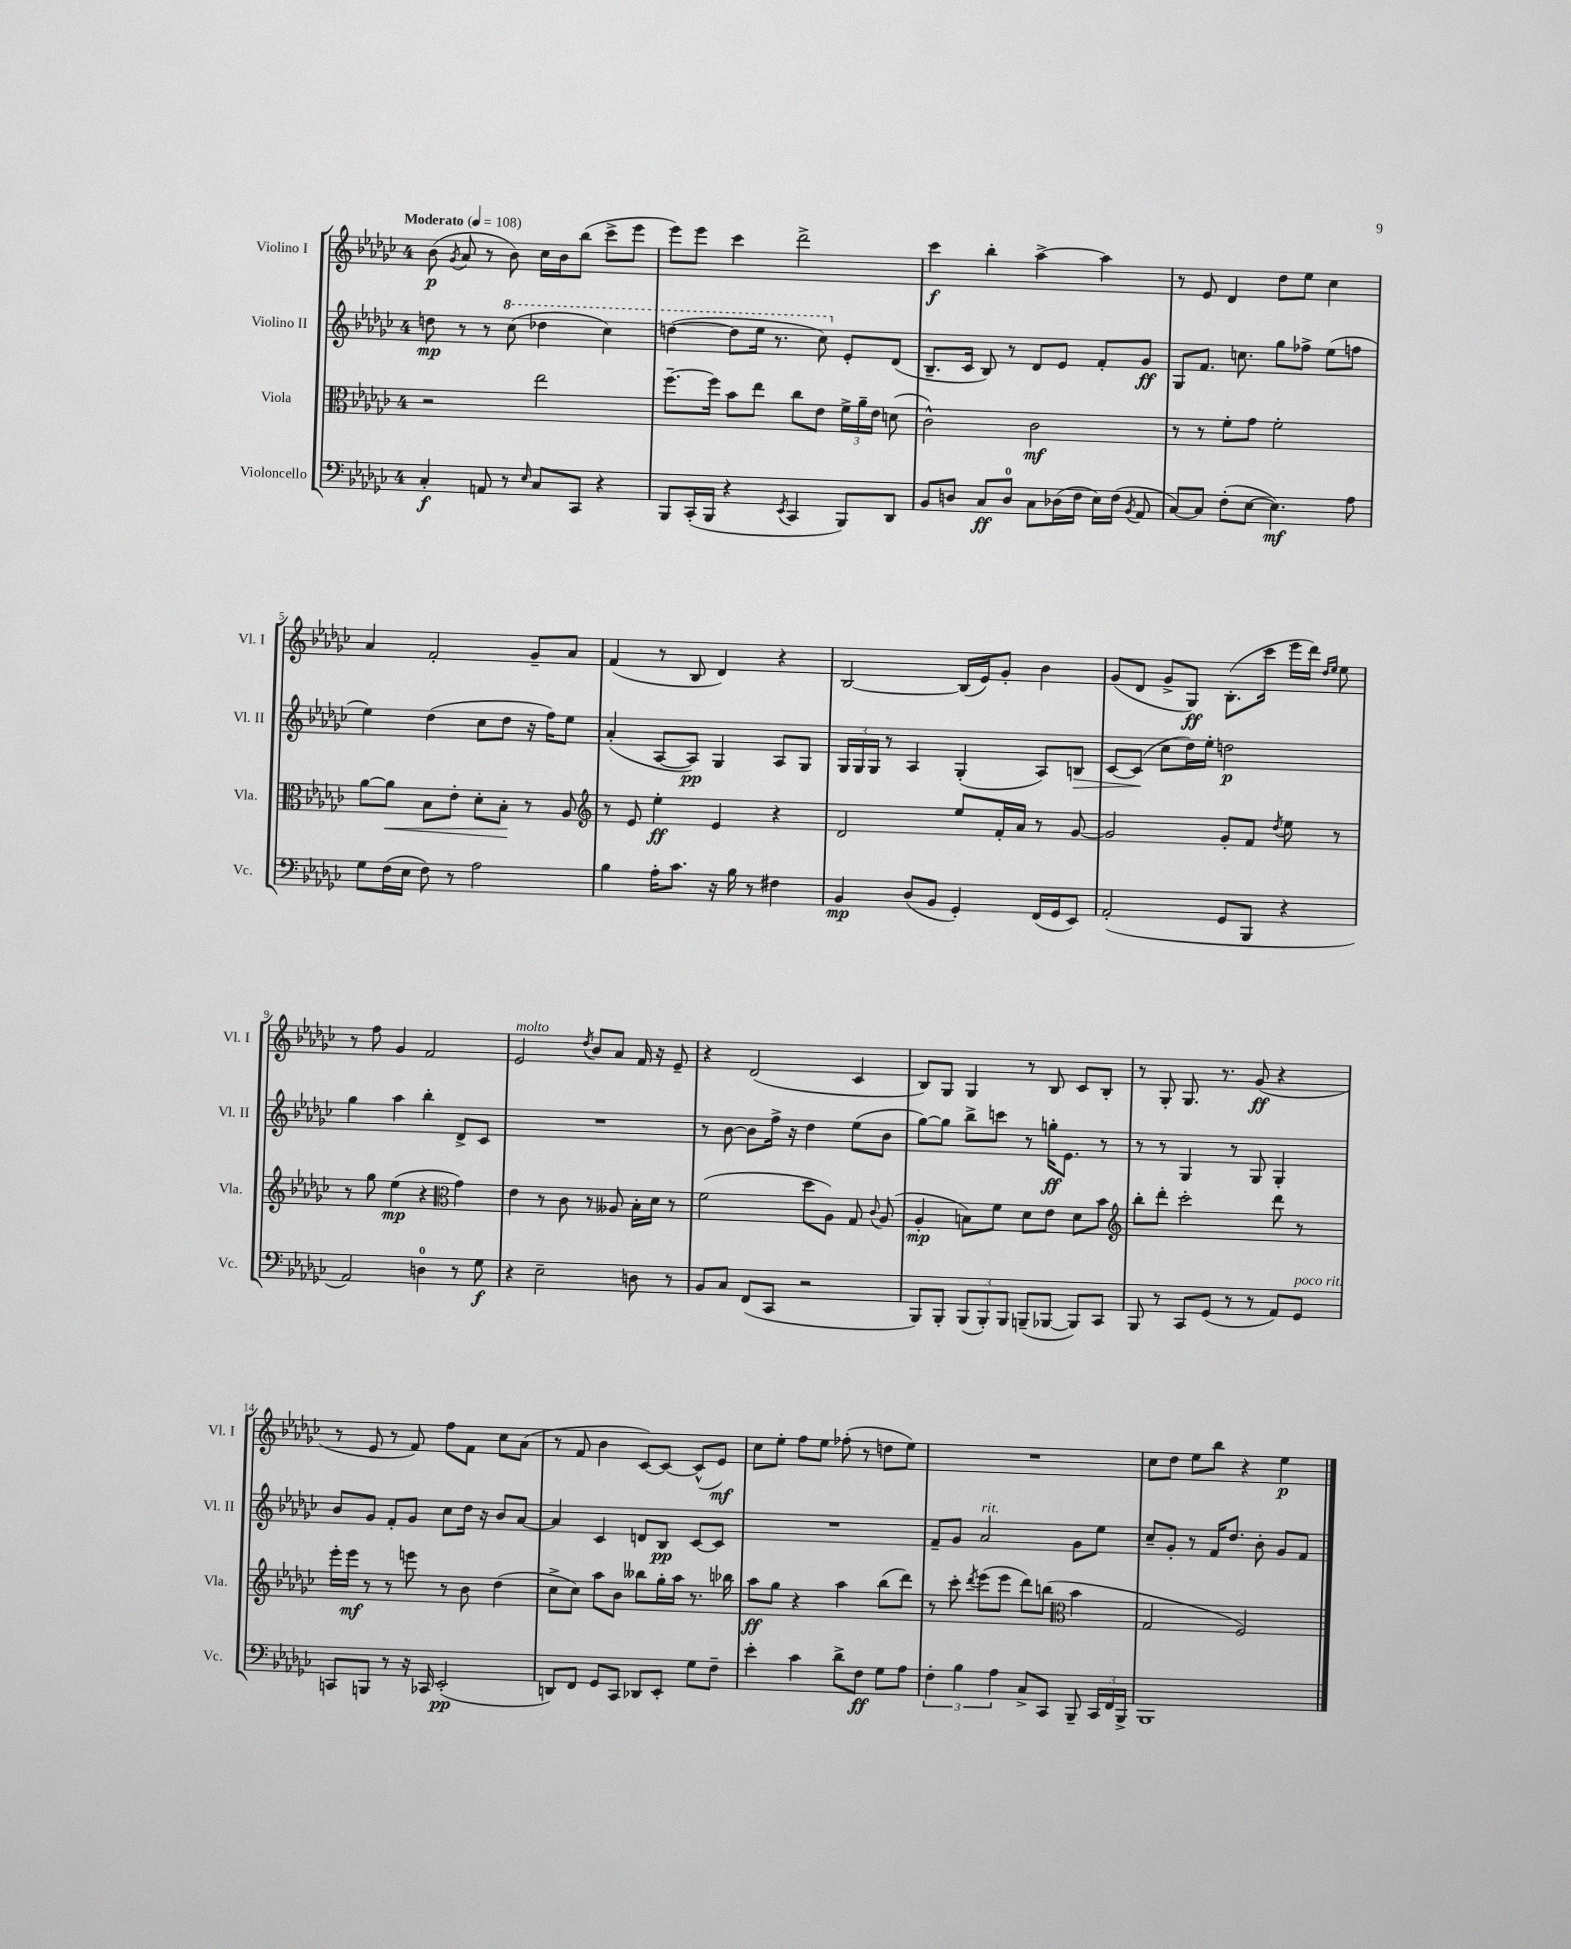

**kern	**dynam	**kern	**dynam	**kern	**dynam	**kern	**dynam
*part4	*part4	*part3	*part3	*part2	*part2	*part1	*part1
*staff4	*staff4	*staff3	*staff3	*staff2	*staff2	*staff1	*staff1
*I"Violoncello	*	*I"Viola	*	*I"Violino II	*	*I"Violino I	*
*I'Vc.	*	*I'Vla.	*	*I'Vl. II	*	*I'Vl. I	*
*clefF4	*	*clefC3	*	*clefG2	*	*clefG2	*
*k[b-e-a-d-g-c-]	*	*k[b-e-a-d-g-c-]	*	*k[b-e-a-d-g-c-]	*	*k[b-e-a-d-g-c-]	*
*M4/4	*	*M4/4	*	*M4/4	*	*M4/4	*
*MM108	*	*MM108	*	*MM108	*	*MM108	*
=1	=1	=1	=1	=1	=1	=1	=1
!	!	!	!	!	!	!LO:TX:a:B:t=Moderato	!
4C-'/	f	2r	.	8ddn\	mp	(8b-\	p
.	.	.	.	.	.	8qg-/	.
.	.	.	.	8r	.	8a-/	.
8AAn/	.	.	.	8r	.	8r	.
*	*	*	*	*8va	*	*	*
8r	.	.	.	(8ccc-\	.	8b-\)	.
16qqE-/	.	.	.	.	.	.	.
8C-/L	.	2ee-\	.	4ddd-X\	.	16cc-\LL	.
.	.	.	.	.	.	16b-\J	.
8CC-/J	.	.	.	.	.	(8bb-\J	.
4r	.	.	.	4ccc-\)	.	8ccc-^\L	.
.	.	.	.	.	.	8eee-\J	.
=2	=2	=2	=2	=2	=2	=2	=2
8BBB-/L	.	[8.ff~\L	.	([4dddn\	.	8eee-\L)	.
(16CC-'/L	.	.	.	.	.	8eee-\J	.
16BBB-/JJ	.	16ff\Jk]	.	.	.	.	.
4r	.	8b-\L	.	8ddd\L]	.	4ccc-\	.
.	.	8ee-\J	.	16eee-\Jk	.	.	.
.	.	.	.	8.r	.	.	.
8qEE-/	.	.	.	.	.	.	.
4CC-/	.	8cc-\L	.	.	.	2ddd-^\	.
.	.	8e-\J	.	8ccc-\)	.	.	.
*	*	*	*	*X8va	*	*	*
8BBB-/L)	.	24f^\LL	.	8e-'/L	.	.	.
.	.	24a-~\	.	.	.	.	.
.	.	24e-\JJ	.	.	.	.	.
8DD-/J	.	(8dn\	.	(8d-/J	.	.	.
=3	=3	=3	=3	=3	=3	=3	=3
8BB-/L	.	2c-^^\)	.	8.B-~/L	.	4ccc-\	f
8Dn/J	.	.	.	.	.	.	.
.	.	.	.	16c-/Jk	.	.	.
8C-/L	ff	.	.	8B-/)	.	4bb-'\	.
8D/J	.	.	.	8r	.	.	.
8C-\L	.	2c-\	mf	8d-/L	.	[4aa-^\	.
(16D-X\L	.	.	.	8e-/J	.	.	.
16F\JJ	.	.	.	.	.	.	.
16E-\LL)	.	.	.	8f'/L	.	4aa-\]	.
(16F\JJ	.	.	.	.	.	.	.
8qBB-/	.	.	.	.	.	.	.
8AA-/	.	.	.	8g-/J	ff	.	.
=4	=4	=4	=4	=4	=4	=4	=4
[8C-/L)	.	8r	.	8G-/L	.	8r	.
8C-/J]	.	8r	.	8.f/J	.	8e-/	.
(8F'\L	.	8f'\L	.	.	.	4d-/	.
.	.	.	.	8.ccn\	.	.	.
[8E-\J	.	8g-\J	.	.	.	.	.
4.E-\])	mf	2f'\	.	8gg-\L	.	8dd-\L	.
.	.	.	.	8ff-X^\J	.	8ee-\J	.
.	.	.	.	(8ee-\L	.	4cc-\	.
8A-\	.	.	.	8ffn\J	.	.	.
!!LO:LB:g=z
=5	=5	=5	=5	=5	=5	=5	=5
8G-\L	.	[8a-\L	.	4ee-\)	.	4a-/	.
!	!	!	!LO:HP:b	!	!	!	!
(16F\L	.	8a-\J]	<	.	.	.	.
16E-\JJ	.	.	.	.	.	.	.
8F\)	.	8B-\L	.	(4dd-\	.	2f'/	.
8r	.	8e-'\J	.	.	.	.	.
2A-\	.	8d-'\L	.	8cc-\L	.	.	.
.	.	8B-'\J	.	8dd-\J	.	.	.
.	.	8r	[	16r	.	8g-~/L	.
.	.	.	.	16ff\KL)	.	.	.
.	.	8A-/	.	8ee-\J	.	8a-/J	.
=6	=6	=6	=6	=6	=6	=6	=6
*	*	*clefG2	*	*	*	*	*
4B-\	.	8r	.	(4a-'/	.	(4f/	.
.	.	8e-/	.	.	.	.	.
16A-'\KL	.	4ee-'\	ff	[8A-/L	.	8r	.
8.c-\J	.	.	.	.	.	.	.
.	.	.	.	8A-/J])	pp	8B-/	.
16r	.	4e-/	.	4G-/	.	4d-/)	.
16B-\	.	.	.	.	.	.	.
8r	.	.	.	.	.	.	.
4F#X\	.	4r	.	8A-/L	.	4r	.
.	.	.	.	8G-/J	.	.	.
=7	=7	=7	=7	=7	=7	=7	=7
4BB-/	mp	2d-/	.	24G-/LL	.	[2B-/	.
.	.	.	.	24G-/	.	.	.
.	.	.	.	24G-/JJ	.	.	.
.	.	.	.	8r	.	.	.
(8D-/L	.	.	.	4A-/	.	.	.
8BB-/J	.	.	.	.	.	.	.
4GG-'/)	.	8ee-/L	.	(4G-'/	.	(16B-/LL]	.
.	.	.	.	.	.	16e-/J)	.
.	.	16f'/L	.	.	.	8g-'/J	.
.	.	16a-/JJ	.	.	.	.	.
(16FF/LL	.	8r	.	8A-/L)	.	4b-\	.
16GG-/J	.	.	.	.	.	.	.
!	!	!	!	!	!LO:HP:b	!	!
8EE-/J)	.	[8g-/	.	8Bn/J	>	.	.
=8	=8	=8	=8	=8	=8	=8	=8
(2AA-'/	.	2g-/]	.	[8c-/L	.	(8g-/L	.
.	.	.	.	(8c-/J]	.	8d-/J	.
.	.	.	.	8cc-\L	]	8g-^/L	.
.	.	.	.	16dd-\L)	.	8G-/J)	ff
.	.	.	.	16ee-'\JJ	.	.	.
8GG-/L	.	8g-'/L	.	2ddn\	p	(8.B-'\L	.
8BBB-/J	.	8f/J	.	.	.	.	.
.	.	.	.	.	.	16ccc-\Jk	.
.	.	8qdd-/	.	.	.	.	.
4r	.	8ee-\	.	.	.	16eee-\LL	.
.	.	.	.	.	.	16ddd-\JJ)	.
.	.	.	.	.	.	16qqdd-/LL	.
.	.	.	.	.	.	16qqee-/JJ	.
.	.	8r	.	.	.	8ee-\	.
!!LO:LB:g=z
=9	=9	=9	=9	=9	=9	=9	=9
2AA-/)	.	8r	.	4gg-\	.	8r	.
.	.	8gg-\	.	.	.	8ff\	.
.	.	(4ee-\	mp	4aa-\	.	4g-/	.
4Dn\	.	4r	.	4bb-'\	.	2f/	.
*	*	*clefC3	*	*	*	*	*
8r	.	4g-\)	.	8d-^/L	.	.	.
8G-\	f	.	.	8c-/J	.	.	.
=10	=10	=10	=10	=10	=10	=10	=10
!	!	!	!	!	!	!LO:TX:a:i:t=molto	!
4r	.	4e-\	.	1r	.	2e-/	.
2E-~\	.	8r	.	.	.	.	.
.	.	8c-\	.	.	.	.	.
.	.	.	.	.	.	8qdd-/	.
.	.	8r	.	.	.	8b-/L	.
.	.	8A--X/	.	.	.	8a-/J	.
8Dn\	.	16B-'\LL	.	.	.	16f/	.
.	.	16d-\JJ	.	.	.	16r	.
8r	.	8r	.	.	.	8e-~/	.
=11	=11	=11	=11	=11	=11	=11	=11
8BB-/L	.	(2f\	.	8r	.	4r	.
8C-/J	.	.	.	[8b-\	.	.	.
(8FF/L	.	.	.	8b-\L]	.	(2d-/	.
8CC-/J	.	.	.	16ff^\Jk	.	.	.
.	.	.	.	16r	.	.	.
2r	.	8dd-\L	.	4dd-\	.	.	.
.	.	8A-\J)	.	.	.	.	.
.	.	8G-/	.	(8ee-\L	.	4c-/	.
.	.	8qqc-/	.	.	.	.	.
.	.	(8A-/	.	8b-\J	.	.	.
=12	=12	=12	=12	=12	=12	=12	=12
8BBB-/L)	.	4A-'/	mp	[8gg-\L)	.	8B-/L)	.
8BBB-'/J	.	.	.	8gg-\J]	.	8G-/J	.
(12BBB-/L	.	8Bn\L)	.	8bb-^\L	.	4G-/	.
12BBB-'/)	.	.	.	.	.	.	.
.	.	8f\J	.	8cccn\J	.	.	.
12BBB-/J	.	.	.	.	.	.	.
(8BBBn~/L	.	8d-\L	.	8r	.	8r	.
[8BBB-X/J	.	8e-\J	.	16ggn'\KL	ff	8B-/	.
.	.	.	.	8.e-\J	.	.	.
8BBB-/L])	.	8d-\L	.	.	.	8c-/L	.
8CC-/J	.	8b-\J	.	8r	.	8B-'/J	.
=13	=13	=13	=13	=13	=13	=13	=13
*	*	*clefG2	*	*	*	*	*
8BBB-/	.	8bb-'\L	.	8r	.	8r	.
8r	.	8ddd-'\J	.	8r	.	8G-'/	.
8CC-/L	.	2ccc-'\	.	4G-/	.	8.G-/	.
(8GG-/J	.	.	.	.	.	.	.
.	.	.	.	.	.	8.r	.
8r	.	.	.	8r	.	.	.
8r	.	.	.	8G-/	.	(8g-/	ff
8AA-/L)	.	8ddd-\	.	4G-'/	.	4r	.
!LO:TX:a:i:t=poco rit.	!	!	!	!	!	!	!
8GG-/J	.	8r	.	.	.	.	.
!!LO:LB:g=z
=14	=14	=14	=14	=14	=14	=14	=14
8CCn/L	.	16eee-'\LL	.	8b-/L	.	8r	.
.	.	16eee-\JJ	mf	.	.	.	.
8BBBn/J	.	8r	.	8g-/J	.	8e-/	.
8r	.	8r	.	8f'/L	.	8r	.
16r	.	8eeen\	.	8g-/J	.	8f/)	.
16CC-X/	.	.	.	.	.	.	.
(2EE-'/	pp	8r	.	8cc-\L	.	8ff\L	.
.	.	8b-\	.	16dd-\Jk	.	8f\J	.
.	.	.	.	16r	.	.	.
.	.	(4dd-\	.	8b-/L	.	8cc-\L	.
.	.	.	.	[8a-/J	.	(8a-\J	.
=15	=15	=15	=15	=15	=15	=15	=15
8DDn/L)	.	8cc-^\L	.	4a-/]	.	8r	.
8FF/J	.	8cc-\J)	.	.	.	8f/	.
8GG-/L	.	8aa-\L	.	4c-/	.	4b-\	.
8CC-/J	.	8b-\J	.	.	.	.	.
8DD-X/L	.	8bb--X\L	.	8dn/L	.	[8c-/L)	.
8EE-'/J	.	16gg-'\L	.	8B-/J	pp	8c-/J_	.
.	.	16aa-\JJ	.	.	.	.	.
8G-\L	.	8.r	.	[8c-/L	.	(8c-^^/L]	.
8F~\J	.	.	.	8c-/J]	.	8e-/J)	mf
.	.	16bb-X\	.	.	.	.	.
=16	=16	=16	=16	=16	=16	=16	=16
4e-'\	.	8aa-\L	ff	1r	.	8cc-\L	.
.	.	8gg-\J	.	.	.	8ee-'\J	.
4c-\	.	4r	.	.	.	8ff\L	.
.	.	.	.	.	.	8ee-\J	.
8d-^\L	.	4aa-\	.	.	.	(8ff-X'\	.
8F\J	ff	.	.	.	.	8r	.
8G-\L	.	(8bb-\L	.	.	.	8ddn\L	.
8A-\J	.	8ddd-\J)	.	.	.	8ee-\J)	.
=17	=17	=17	=17	=17	=17	=17	=17
6F'\	.	8r	.	8f~/L	.	1r	.
.	.	8ccc-'\	.	8g-/J	.	.	.
6B-\	.	.	.	.	.	.	.
.	.	8qddd-/	.	.	.	.	.
!	!	!	!	!LO:TX:a:i:t=rit.	!	!	!
.	.	(8eee-\L	.	2a-/	.	.	.
6A-\	.	.	.	.	.	.	.
.	.	8eee-\J	.	.	.	.	.
8C-^/L	.	8ddd-\L)	.	.	.	.	.
8CC-/J	.	(8bbn\J	.	.	.	.	.
*	*	*clefC3	*	*	*	*	*
8BBB-~/	.	4b-\	.	8g-\L	.	.	.
24CC-/LL	.	.	.	8ee-\J	.	.	.
24FF/	.	.	.	.	.	.	.
24BBB-^/JJ	.	.	.	.	.	.	.
=18	=18	=18	=18	=18	=18	=18	=18
1BBB-	.	2G-/	.	8cc-~/L	.	8cc-\L	.
.	.	.	.	8g-'/J	.	8dd-\J	.
.	.	.	.	8r	.	8ee-\L	.
.	.	.	.	16f/KL	.	8bb-\J	.
.	.	.	.	8.dd-/J	.	.	.
.	.	2F/)	.	.	.	4r	.
.	.	.	.	8b-'\	.	.	.
.	.	.	.	8g-/L	.	4ee-\	p
.	.	.	.	8f/J	.	.	.
==	==	==	==	==	==	==	==
*-	*-	*-	*-	*-	*-	*-	*-
